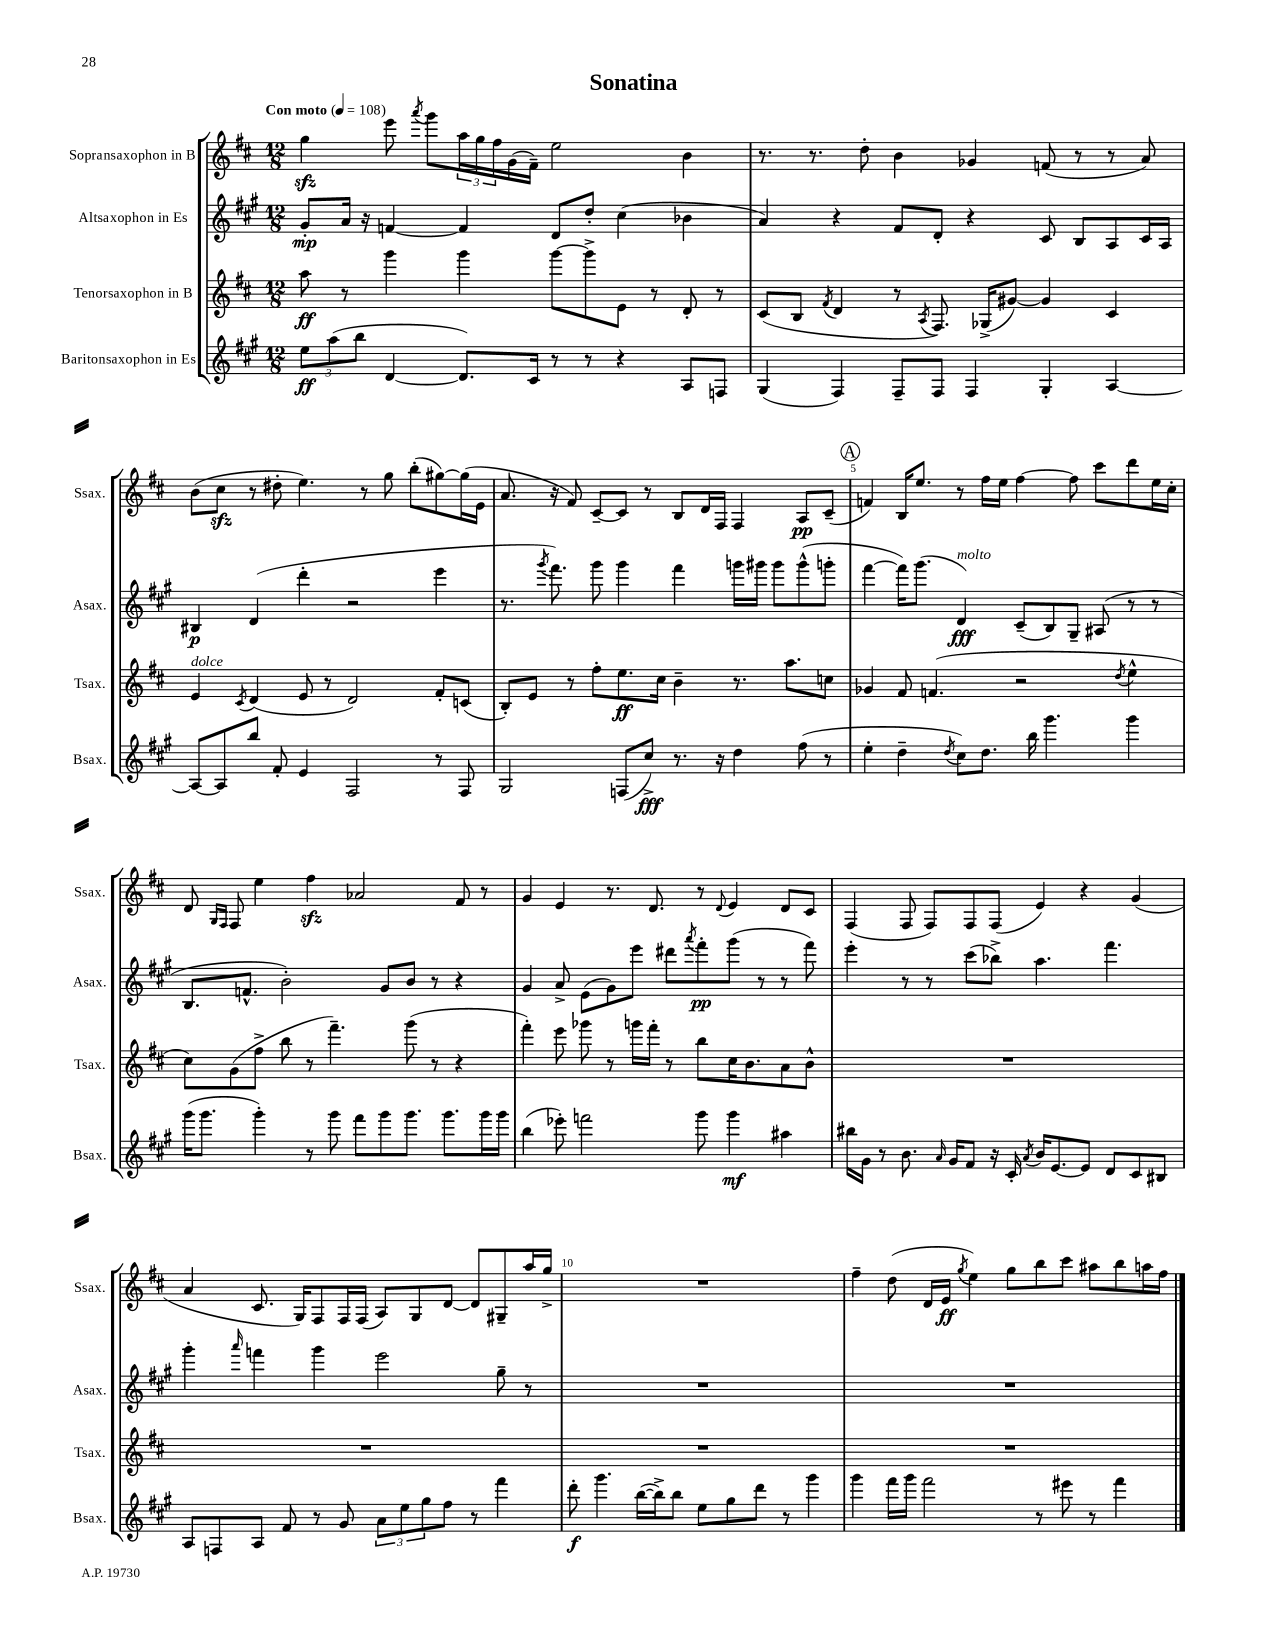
\header { title = "Sonatina" }
<<
\new StaffGroup <<
\new Staff = "s0" \with { instrumentName = "Sopransaxophon in B" shortInstrumentName = "Ssax." } {
    \clef treble \key d \major \numericTimeSignature \time 12/8 \tempo "Con moto" 4 = 108
    g''4\sfz e'''8 \acciaccatura { a'''8 } g'''8 \tuplet 3/2 { a''16 g''16 fis''16 } g'16( fis'16--) e''2 b'4 |
    r8. r8. d''8-. b'4 ges'4 f'8( r8 r8 a'8) |
    b'8( cis''8\sfz r8 dis''8-. e''4.) r8 g''8 b''8-.( gis''8~) gis''16( e'16 |
    a'8. r16 fis'8) cis'8~-- cis'8 r8 b8 d'16 fis16 fis4 a8\pp cis'8--( |
    \mark \markup { \circle "A" } f'4) b16 e''8. r8 fis''16 e''16 fis''4~ fis''8 cis'''8 d'''8 e''16 cis''16-. |
    d'8 \grace { g16 fis16 } fis8 e''4 fis''4\sfz aes'2 fis'8 r8 |
    g'4 e'4 r8. d'8. r8 \appoggiatura { d'8 } e'4 d'8 cis'8 |
    fis4( fis8 fis8) fis8 fis8( e'4) r4 g'4( |
    a'4 cis'8. g16) fis8 fis16 fis16( a8) g8 d'8~ d'8 gis8-- a''16 g''16-> |
    R1. |
    fis''4-- d''8( d'16 e'16\ff \acciaccatura { g''8 } e''4) g''8 b''8 cis'''8 ais''8 b''8 a''16 fis''16 \bar "|." |
}
\new Staff = "s1" \with { instrumentName = "Altsaxophon in Es" shortInstrumentName = "Asax." } {
    \clef treble \key a \major \numericTimeSignature \time 12/8
    gis'8-.\mp a'16 r16 f'4~ f'4 d'8 d''8-. cis''4( bes'4 |
    a'4) r4 fis'8 d'8-. r4 cis'8 b8 a8 cis'16 a16 |
    bis4\p d'4( d'''4-. r2 e'''4 |
    r8. \acciaccatura { gis'''8 } fis'''8.) gis'''8 gis'''4 fis'''4 g'''16 gis'''16 gis'''8 gis'''8-^( g'''8-. |
    \mark \markup { \circle "A" } fis'''4~ fis'''16) gis'''8.( d'4\fff^\markup { \italic "molto" }) cis'8--( b8) gis8-- ais8( r8 r8 |
    b8. f'8.-^ b'2-.) gis'8 b'8 r8 r4 |
    gis'4 a'8-> e'8( gis'8) e'''8 dis'''8 \acciaccatura { a'''8 } fis'''8-.\pp gis'''8( r8 r8 fis'''8) |
    e'''4-. r8 r8 cis'''8( bes''8->) a''4. fis'''4. |
    gis'''4-. \grace { a'''16 } f'''4 gis'''4 e'''2 gis''8-- r8 |
    R1. |
    R1. \bar "|." |
}
\new Staff = "s2" \with { instrumentName = "Tenorsaxophon in B" shortInstrumentName = "Tsax." } {
    \clef treble \key d \major \numericTimeSignature \time 12/8
    a''8\ff r8 g'''4 g'''4 g'''8~ g'''8-> e'8 r8 d'8-. r8 |
    cis'8( b8 \acciaccatura { fis'8 } d'4 r8 \acciaccatura { a8 } fis8.) ges16->( gis'8~) gis'4 cis'4 |
    e'4^\markup { \italic "dolce" } \acciaccatura { cis'8 } d'4( e'8 r8 d'2) fis'8-. c'8( |
    b8-.) e'8 r8 fis''8-. e''8.\ff cis''16 b'4-- r8. a''8. c''8 |
    \mark \markup { \circle "A" } ges'4 fis'8 f'4.( r2 \acciaccatura { d''8 } e''4-^ |
    cis''8) g'8( fis''8-> b''8 r8 fis'''4.--) g'''8( r8 r4 |
    fis'''4-.) e'''8 ges'''8 r8 g'''16 fis'''16-. r8 b''8 cis''16 b'8. a'8 b'8-^ |
    R1. |
    R1. |
    R1. |
    R1. \bar "|." |
}
\new Staff = "s3" \with { instrumentName = "Baritonsaxophon in Es" shortInstrumentName = "Bsax." } {
    \clef treble \key a \major \numericTimeSignature \time 12/8
    \tuplet 3/2 { e''8\ff a''8( b''8 } d'4~ d'8.) cis'16 r8 r8 r4 a8 f8 |
    gis4( fis4) fis8-- fis8 fis4 gis4-. a4~ |
    a8~ a8 b''8 fis'8-. e'4 fis2 r8 fis8 |
    gis2 f8( cis''8->\fff) r8. r16 d''4 fis''8( r8 |
    \mark \markup { \circle "A" } e''4-. d''4-- \acciaccatura { d''8 } cis''8) d''8. b''16 gis'''4. gis'''4 |
    gis'''16( gis'''8. gis'''4-.) r8 gis'''8 fis'''8 gis'''8 gis'''8. gis'''8. gis'''16 gis'''16 |
    b''4( ees'''8-.) f'''2 gis'''8 gis'''4\mf ais''4 |
    bis''16 gis'16 r8 b'8. \grace { a'16 } gis'16 fis'8 r16 cis'16-. \acciaccatura { a'8 } b'16 e'8.~ e'8 d'8 cis'8 bis8 |
    a8 f8 a8 fis'8 r8 gis'8 \tuplet 3/2 { a'8 e''8 gis''8 } fis''8 r8 fis'''4 |
    d'''8-.\f gis'''4. b''16~( b''16->) b''8 e''8 gis''8 d'''8 r8 gis'''4 |
    gis'''4 fis'''16 gis'''16 fis'''2 r8 eis'''8 r8 fis'''4 \bar "|." |
}
>>
>>
\layout { \context { \Score \override BarNumber.break-visibility = ##(#f #t #t) barNumberVisibility = #(every-nth-bar-number-visible 5) } }
